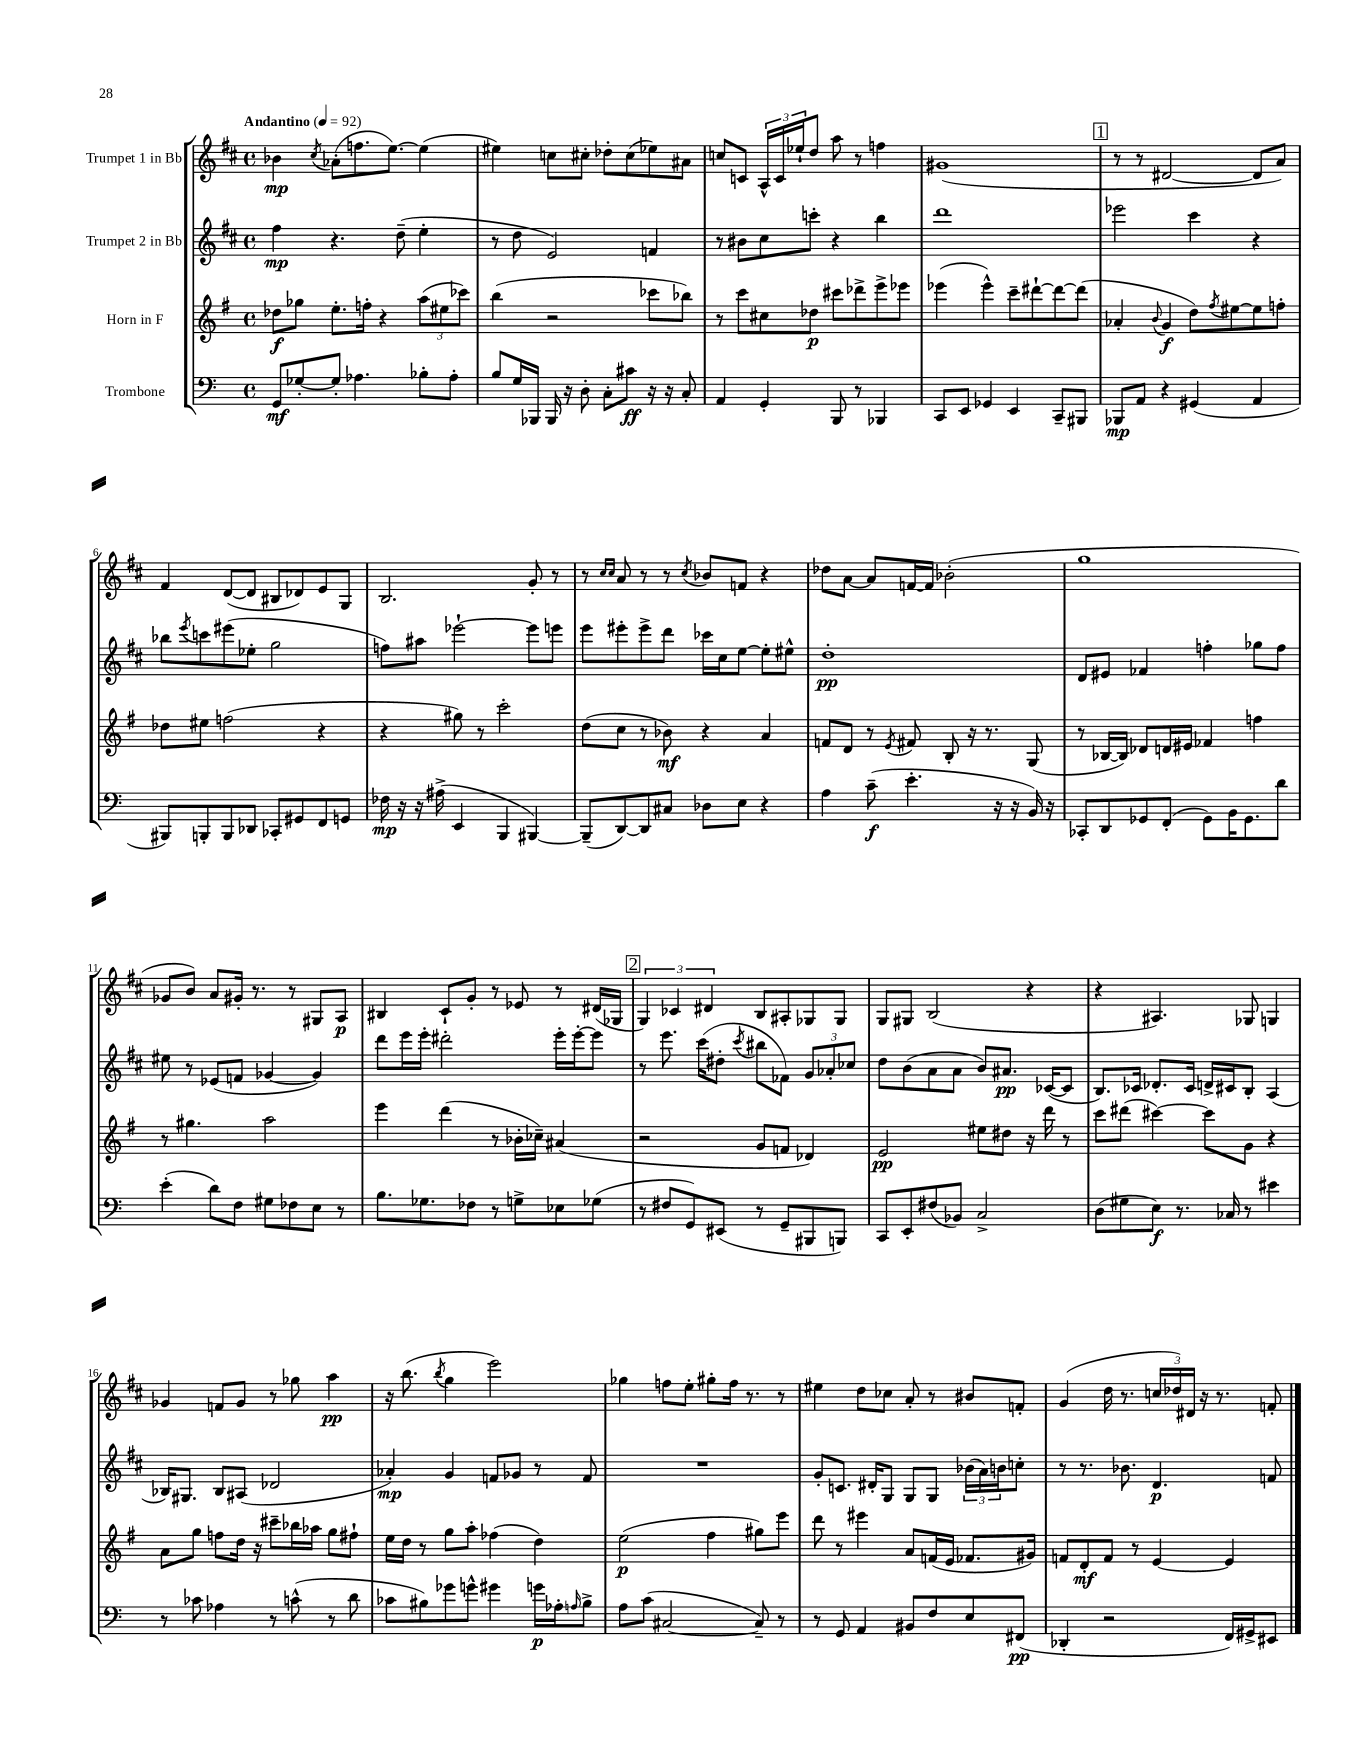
<<
\new StaffGroup <<
\new Staff = "s0" \with { instrumentName = "Trumpet 1 in Bb" } {
    \clef treble \key d \major \defaultTimeSignature \time 4/4 \tempo "Andantino" 4 = 92
    bes'4\mp \acciaccatura { cis''8 } aes'8-.( f''8. e''8.~) e''4( |
    eis''4) c''8 cis''8-. des''8-. cis''8( ees''8) ais'8 |
    c''8 c'8 \tuplet 3/2 { a16-^ c'16 ees''16-! } d''8 a''8 r8 f''4 |
    gis'1( |
    \mark \markup { \box "1" } r8 r8 dis'2~ dis'8 a'8) |
    fis'4 d'8~( d'8 bis8 des'8) e'8 g8 |
    b2. g'8-. r8 |
    r8 \grace { cis''16 cis''16 } a'8 r8 r8 \acciaccatura { cis''8 } bes'8 f'8 r4 |
    des''8 a'8~ a'8 f'16~ f'16 bes'2-.( |
    g''1 |
    ges'8 b'8) a'8 gis'16-. r8. r8 gis8 a8\p |
    bis4 cis'8-! g'8-. r8 ees'8 r8 dis'16( ges16 |
    \mark \markup { \box "2" } \tuplet 3/2 { g4) ces'4 dis'4 } b8 ais8-. ges8 ges8 |
    g8 gis8 b2( r4 |
    r4 ais4.) ges8 g4 |
    ges'4 f'8 ges'8 r8 ges''8 a''4\pp |
    r16 b''8.( \acciaccatura { b''8 } g''4 e'''2) |
    ges''4 f''8 e''8-. gis''8-. f''16 r8. r8 |
    eis''4 d''8 ces''8 a'8-. r8 bis'8 f'8-. |
    g'4( d''16 r8. \tuplet 3/2 { c''16 des''16) dis'16 } r16 r8. f'8-. \bar "|." |
}
\new Staff = "s1" \with { instrumentName = "Trumpet 2 in Bb" } {
    \clef treble \key d \major \defaultTimeSignature \time 4/4
    fis''4\mp r4. d''8--( e''4-. |
    r8 d''8 e'2) f'4 |
    r8 bis'8 cis''8 c'''8-. r4 b''4 |
    d'''1 |
    \mark \markup { \box "1" } ees'''2 cis'''4 r4 |
    bes''8 \acciaccatura { e'''8 } c'''8 eis'''8( ees''8-. g''2 |
    f''8) ais''8 ees'''2~-! ees'''8 e'''8 |
    e'''8 eis'''8-. eis'''8-> d'''8 ces'''16 cis''16 e''8~ e''8-. eis''8-^ |
    d''1-.\pp |
    d'8 eis'8 fes'4 f''4-. ges''8 f''8 |
    eis''8 r8 ees'8( f'8 ges'4~ ges'4) |
    d'''8 e'''16 e'''16-. dis'''2-. e'''16-. e'''16~-. e'''8 |
    \mark \markup { \box "2" } r8 e'''8. cis'''16( dis''8-. \acciaccatura { cis'''8 } bis''8 fes'8) \tuplet 3/2 { g'8 aes'8-. ces''8 } |
    d''8 b'8( a'8 a'8 b'8) ais'8.\pp ces'16~( ces'8 |
    b8.) ces'16 des'8.-. ces'16 d'16-> cis'16 b8-. a4( |
    bes16) gis8. bes8 ais8( des'2 |
    aes'4-.\mp) g'4 f'8 ges'8 r8 f'8 |
    R1 |
    g'8-. c'8. dis'16-. g8 g8 g8 \tuplet 3/2 { bes'16( a'16) b'16 } c''8-. |
    r8 r8. bes'8. d'4.\p f'8 \bar "|." |
}
\new Staff = "s2" \with { instrumentName = "Horn in F" } {
    \clef treble \key g \major \defaultTimeSignature \time 4/4
    des''8\f ges''8 e''8.-. f''16-. r4 \tuplet 3/2 { a''8( eis''8 ces'''8) } |
    b''4( r2 ces'''8 bes''8) |
    r8 c'''8 cis''8 des''8\p cis'''8 des'''8-> e'''8-> ees'''8 |
    ees'''4( ees'''4-^) c'''8-- dis'''8~-! dis'''8~ dis'''8( |
    \mark \markup { \box "1" } aes'4-. \appoggiatura { b'8 } g'4\f d''8) \acciaccatura { fis''8 } eis''8~ eis''8 f''8-. |
    des''8 eis''8 f''2( r4 |
    r4 gis''8) r8 c'''2-. |
    d''8( c''8 r8 bes'8\mf) r4 a'4 |
    f'8 d'8 r8 \acciaccatura { e'8 } fis'8 b8-. r16 r8. g8( |
    r8 bes16~ bes16) des'8 d'16 eis'16 fes'4 f''4 |
    r8 gis''4. a''2 |
    e'''4 d'''4( r8 bes'16-. ces''16--) ais'4( |
    \mark \markup { \box "2" } r2 g'8 f'8 des'4) |
    e'2\pp eis''8 dis''8 r16 d'''16 r8 |
    c'''8 dis'''8( cis'''4~) cis'''8 g'8 r4 |
    a'8 g''8 f''8 d''16 r16 cis'''8-- bes''16 aes''16 g''8 fis''8-! |
    e''16 d''16 r8 g''8 a''8-. fes''4( d''4) |
    e''2\p( fis''4 gis''8) e'''8 |
    d'''8 r8 eis'''4 a'8 f'16( e'16 fes'8. gis'16) |
    f'8 d'8-.\mf f'8 r8 e'4~ e'4 \bar "|." |
}
\new Staff = "s3" \with { instrumentName = "Trombone" } {
    \clef bass \key c \major \defaultTimeSignature \time 4/4
    g,8\mf ges8~-. ges8-. aes4. bes8-. aes8-. |
    b8 g16 bes,,16 bes,,16 r16 d8-. c8-. cis'8\ff r16 r16 c8-. |
    a,4 g,4-. b,,8 r8 bes,,4 |
    c,8 e,8 ges,4 e,4 c,8-- bis,,8 |
    \mark \markup { \box "1" } bes,,8\mp a,8 r4 gis,4( a,4 |
    bis,,8) b,,8-. b,,8 des,8 ces,8-. gis,8 f,8 g,8 |
    fes16\mp r16 r16 ais16->( e,4 b,,4 bis,,4~) |
    bis,,8--( d,8~) d,8 cis8 des8 e8 r4 |
    a4 c'8--\f( e'4.-. r16 r16 b,16) r16 |
    ces,8-. d,8 ges,8 f,8-.( ges,8) b,16 ges,8. d'8 |
    e'4-.( d'8) f8 gis8 fes8 e8 r8 |
    b8. ges8. fes8 r8 g8-> ees8 ges8( |
    \mark \markup { \box "2" } r8 fis8 g,8) eis,8( r8 g,8-- bis,,8 b,,8) |
    c,8 e,8-. fis8( bes,8) c2-> |
    d8( gis8 e8\f) r8. ces16 r8 eis'4 |
    r8 ces'8 aes4 r8 c'8-^( r8 d'8 |
    ces'8 bis8) ges'8 g'8-^ gis'4 g'16\p aes16-. \grace { a16 } bis8-> |
    a8 c'8( cis2~ cis8--) r8 |
    r8 g,8 a,4 bis,8 f8 e8 fis,8\pp( |
    des,4-. r2 f,16) gis,16-> eis,8 \bar "|." |
}
>>
>>
